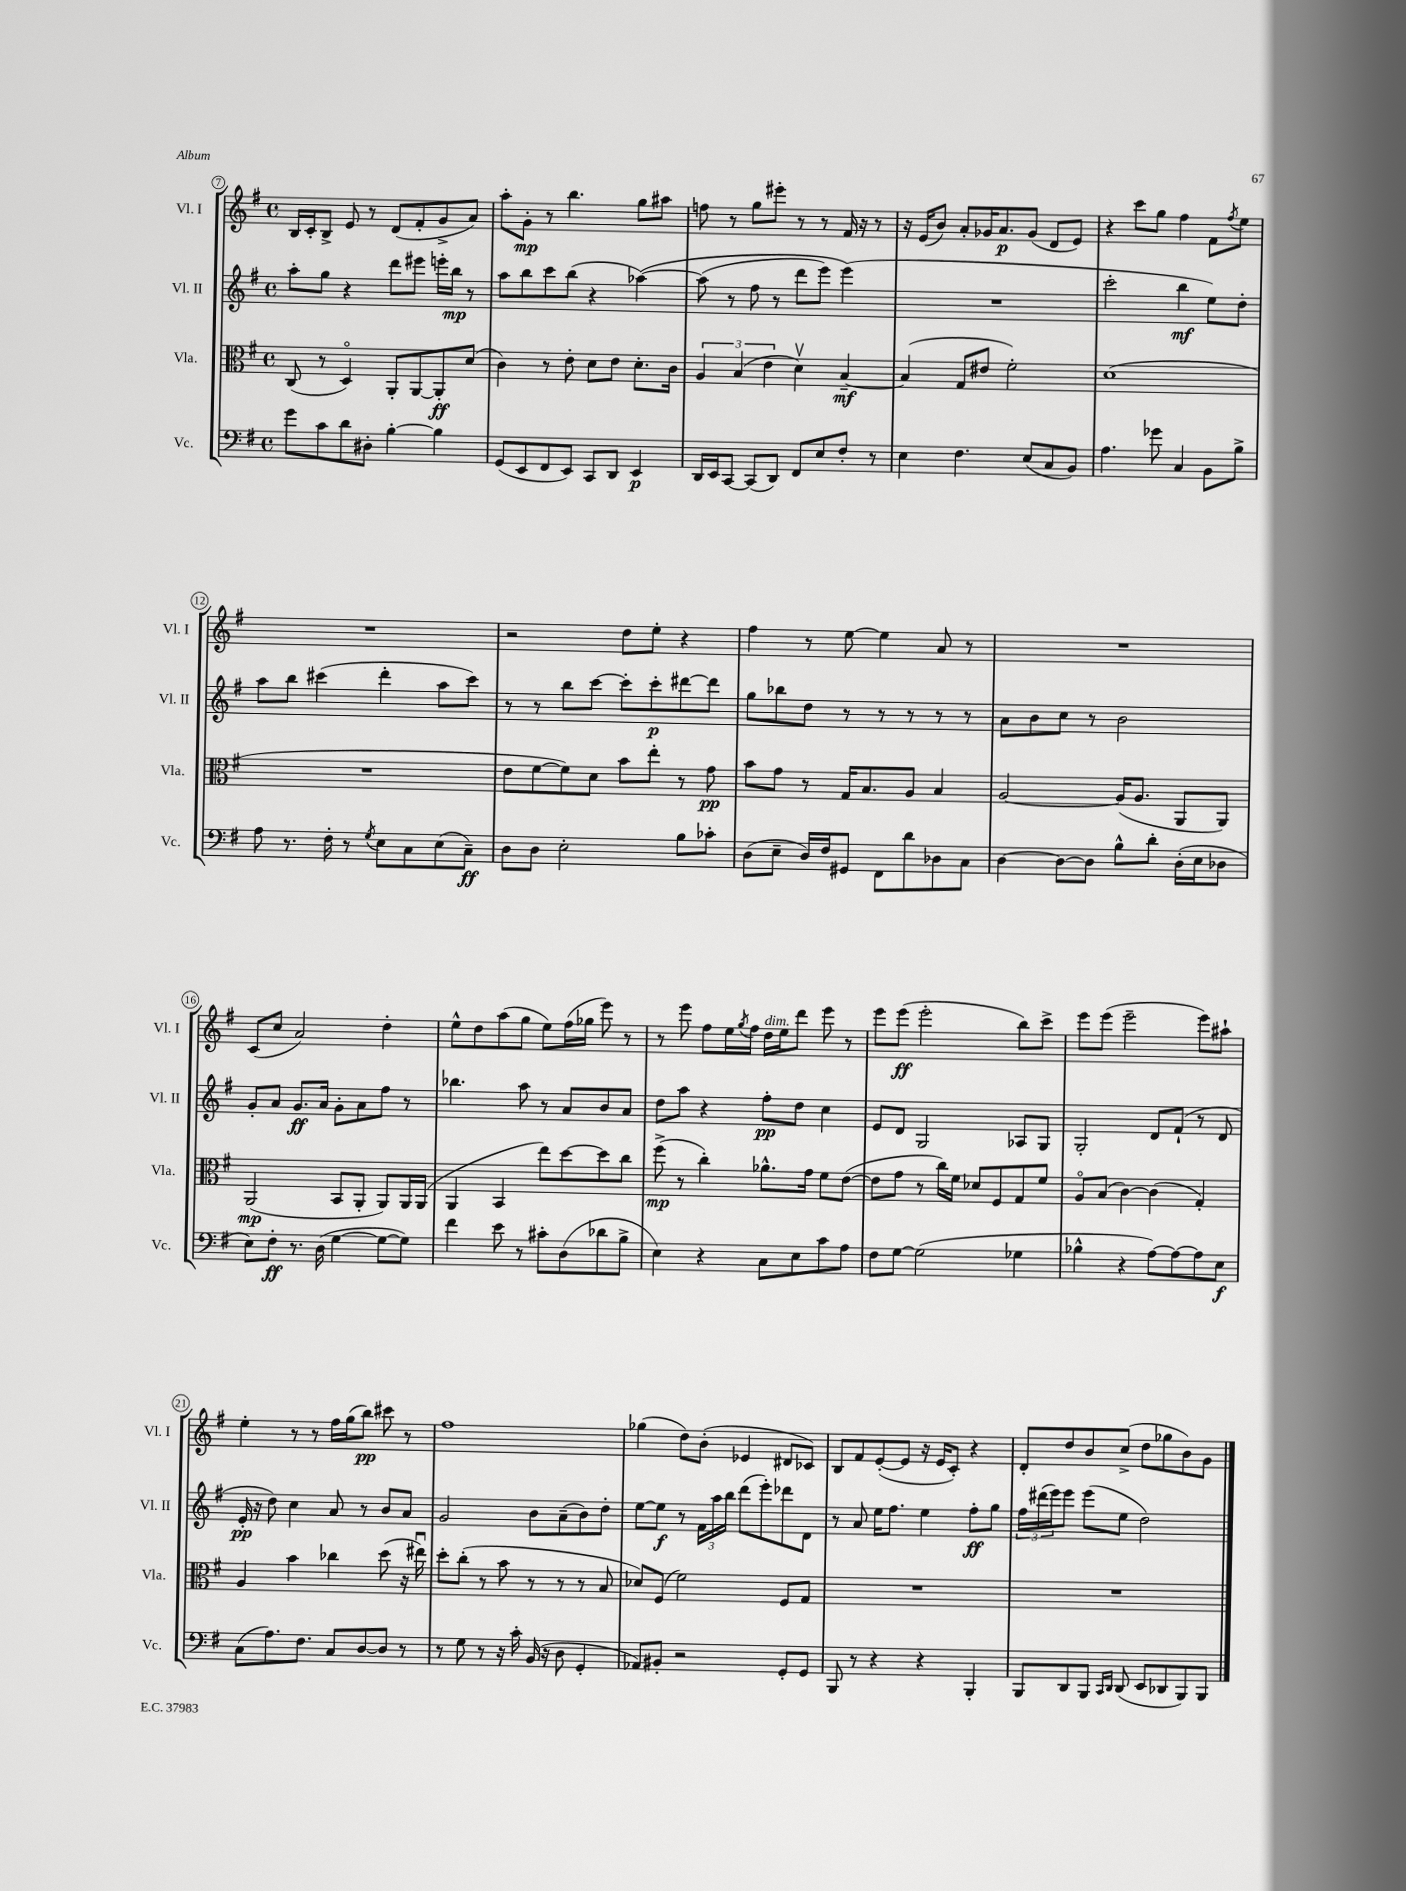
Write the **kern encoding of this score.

**kern	**kern	**kern	**kern
*staff4	*staff3	*staff2	*staff1
*clefF4	*clefC3	*clefG2	*clefG2
*k[f#]	*k[f#]	*k[f#]	*k[f#]
*M4/4	*M4/4	*M4/4	*M4/4
*met(c)	*met(c)	*met(c)	*met(c)
8g	(8C	8aa'	16B
.	.	.	16c'
8c	8r	8gg	8B^
8d	4Do)	4r	8e
8D#'	.	.	8r
[4B'	8AA'	8ddd	(8d
.	[8AA	8eee#	8f#'
4B]	8AA']	16eee'	8g^
.	.	16bb	.
.	(8d	8r	8a)
=	=	=	=
(8GG	4c)	8aa	8aa'
8EE	.	8bb	8g'
8FF#	8r	8ccc	8r
8EE)	8e'	(8bb	4.bb
8CC	8d	4r	.
8DD	8e	.	.
4EE	8.d'	&([4aa-)	8gg
.	.	.	8aa#
.	16c	.	.
=	=	=	=
16DD	6A	(8aa-]	8ff
16EE	.	.	.
[8CC	.	8r	8r
.	(6B	.	.
(8CC]	.	8ff#	8gg
.	6e	.	.
8DD)	.	8r	8eee#'
8FF#	4dv)	8ddd	8r
8E	.	8eee)	8r
8F#'	[4B~	(4eee&)	16f#
.	.	.	16r
8r	.	.	8r
=	=	=	=
4E	(4B]	1r	16r
.	.	.	(16e
.	.	.	8b)
4.F#	8G	.	8a'
.	8e#	.	16g-
.	.	.	8.a
.	2f#')	.	.
(8E	.	.	(8g-
8C	.	.	8d
8BB)	.	.	8e)
=	=	=	=
4.A	(1d	2ccc'	4r
.	.	.	8ccc
8g-	.	.	8gg
4C	.	4bb	4ff#
8BB	.	8ee)	8f#
.	.	.	8qff#
8B^	.	8dd'	8ee
=	=	=	=
8A	1r	8aa	1r
8.r	.	8bb	.
.	.	(4ccc#	.
16F#'	.	.	.
8r	.	.	.
8qG	.	.	.
8E	.	4ddd'	.
8C	.	.	.
(8E	.	8aa	.
8C~)	.	8ccc#)	.
=	=	=	=
8D	8e	8r	2r
8D	[8f#	8r	.
2E'	8f#])	8bb	.
.	8d	[8ccc	.
.	8b	8ccc']	8dd
.	8ee'	8ccc'	8ee'
8B	8r	[8ddd#	4r
8c-'	8g	8ddd#]	.
=	=	=	=
(8D	8b	8gg	4ff#
8E~	8g	8bb-	.
16D)	8r	8dd	8r
16F#	.	.	.
8GG#	16G	8r	[8ee
.	8.B	.	.
8FF#	.	8r	4ee]
8d	8A	8r	.
8D-	4B	8r	8a
8C	.	8r	8r
=	=	=	=
[4D	[2A	8a	1r
.	.	8b	.
8D_	.	8cc	.
8D]	.	8r	.
8B^^	(16A]	2b	.
.	8.A	.	.
8d'	.	.	.
(16D'	8AA	.	.
16E	.	.	.
8D-	8AA)	.	.
=	=	=	=
8E)	(2AA	8g'	(8c
8F#'	.	8a	8cc
8.r	.	8.g	2a)
(16D	.	16a	.
[4G	8BB	8g'	.
.	8AA'	8a	.
8G_	8AA)	8ff#	4dd'
8G])	16AA	8r	.
.	(16AA	.	.
=	=	=	=
4f#	4AA	4.bb-	8ee^^
.	.	.	8dd
8e	4BB	.	(8aa
8r	.	8aa	8gg
8c#'	8ee)	8r	8ee)
(8D	[8dd	8a	(16ff#
.	.	.	16gg-
8d-	8dd]	8b	8eee)
8B^	8cc	8a	8r
=	=	=	=
4E)	(8ff#^	8dd	8r
.	8r	8aa	8eee
4r	4cc')	4r	8ff#
.	.	.	16ee
.	.	.	8qgg
.	.	.	16ff#
8C	8.a-^^	8ff#'	16dd
.	.	.	16ee
8E	.	8dd	8ddd
.	16g	.	.
8c	8f#	4cc	8eee
8A	([8e	.	8r
=	=	=	=
8F#	8e]	8e	8eee
[8G	8g	8d	(8eee
(2G]	8r	2G	2eee'
.	16cc)	.	.
.	16f#	.	.
.	8d-	.	.
.	8F#	.	.
4G-	8G	8A-	8bb)
.	8f#	8G	8ccc^
=	=	=	=
4B-^^	8Ao	2G'	8eee
.	(8B	.	(8eee
4r	[4c)	.	2eee~
[8A)	(4c]	8d	.
8A_	.	(8f#`	.
8A]	4G')	8r	8eee)
8E	.	8d	8aa#`
=	=	=	=
(8C	4A	16e'	4ee'
.	.	16r	.
8.A)	.	8dd)	.
.	4b	4cc	8r
8.F#	.	.	.
.	.	.	8r
8C	4cc-	8a	16ff#
.	.	.	(16gg
[8D	.	8r	8bb)
8D]	(8dd	8b	8ccc#
8r	16r	8a	8r
.	16ee#u)	.	.
=	=	=	=
8r	8dd'	2g	1ff#
8G	(8cc'	.	.
8r	8r	.	.
16r	8b	.	.
16c'	.	.	.
(16BB	8r	8b	.
16r	.	.	.
8D	8r	(8a~	.
4GG'	8r	8b)	.
.	8B	8dd'	.
=	=	=	=
8AA-)	8d-)	[8ee	(4gg-
8BB#'	(8F#	8ee]	.
2r	2f#)	8r	8dd)
.	.	24f#	(8b'
.	.	24aa	.
.	.	24bb	.
.	.	(8ddd	4e-
.	.	8eee')	.
8GG'	8F#	8ddd-	8d#
8GG	8G	8d	8c-)
=	=	=	=
8BBB	1r	8r	8B
8r	.	8a	8f#
4r	.	16ee	([8e'
.	.	8.ff#	.
.	.	.	8e]
4r	.	4ee	16r
.	.	.	16e
.	.	.	8c')
4BBB'	.	8ff#'	4r
.	.	8gg	.
=	=	=	=
8BBB	1r	24ff#	8d'
.	.	(24ddd#	.
.	.	24eee)	.
8DD	.	8eee	8dd
8BBB	.	(8eee	8b
16qqCC	.	.	.
16qqDD	.	.	.
(8DD	.	8ee	(8cc^
8EE	.	2dd)	8dd
8DD-	.	.	8gg-
8BBB)	.	.	8b)
8BBB	.	.	8g
==	==	==	==
*-	*-	*-	*-
